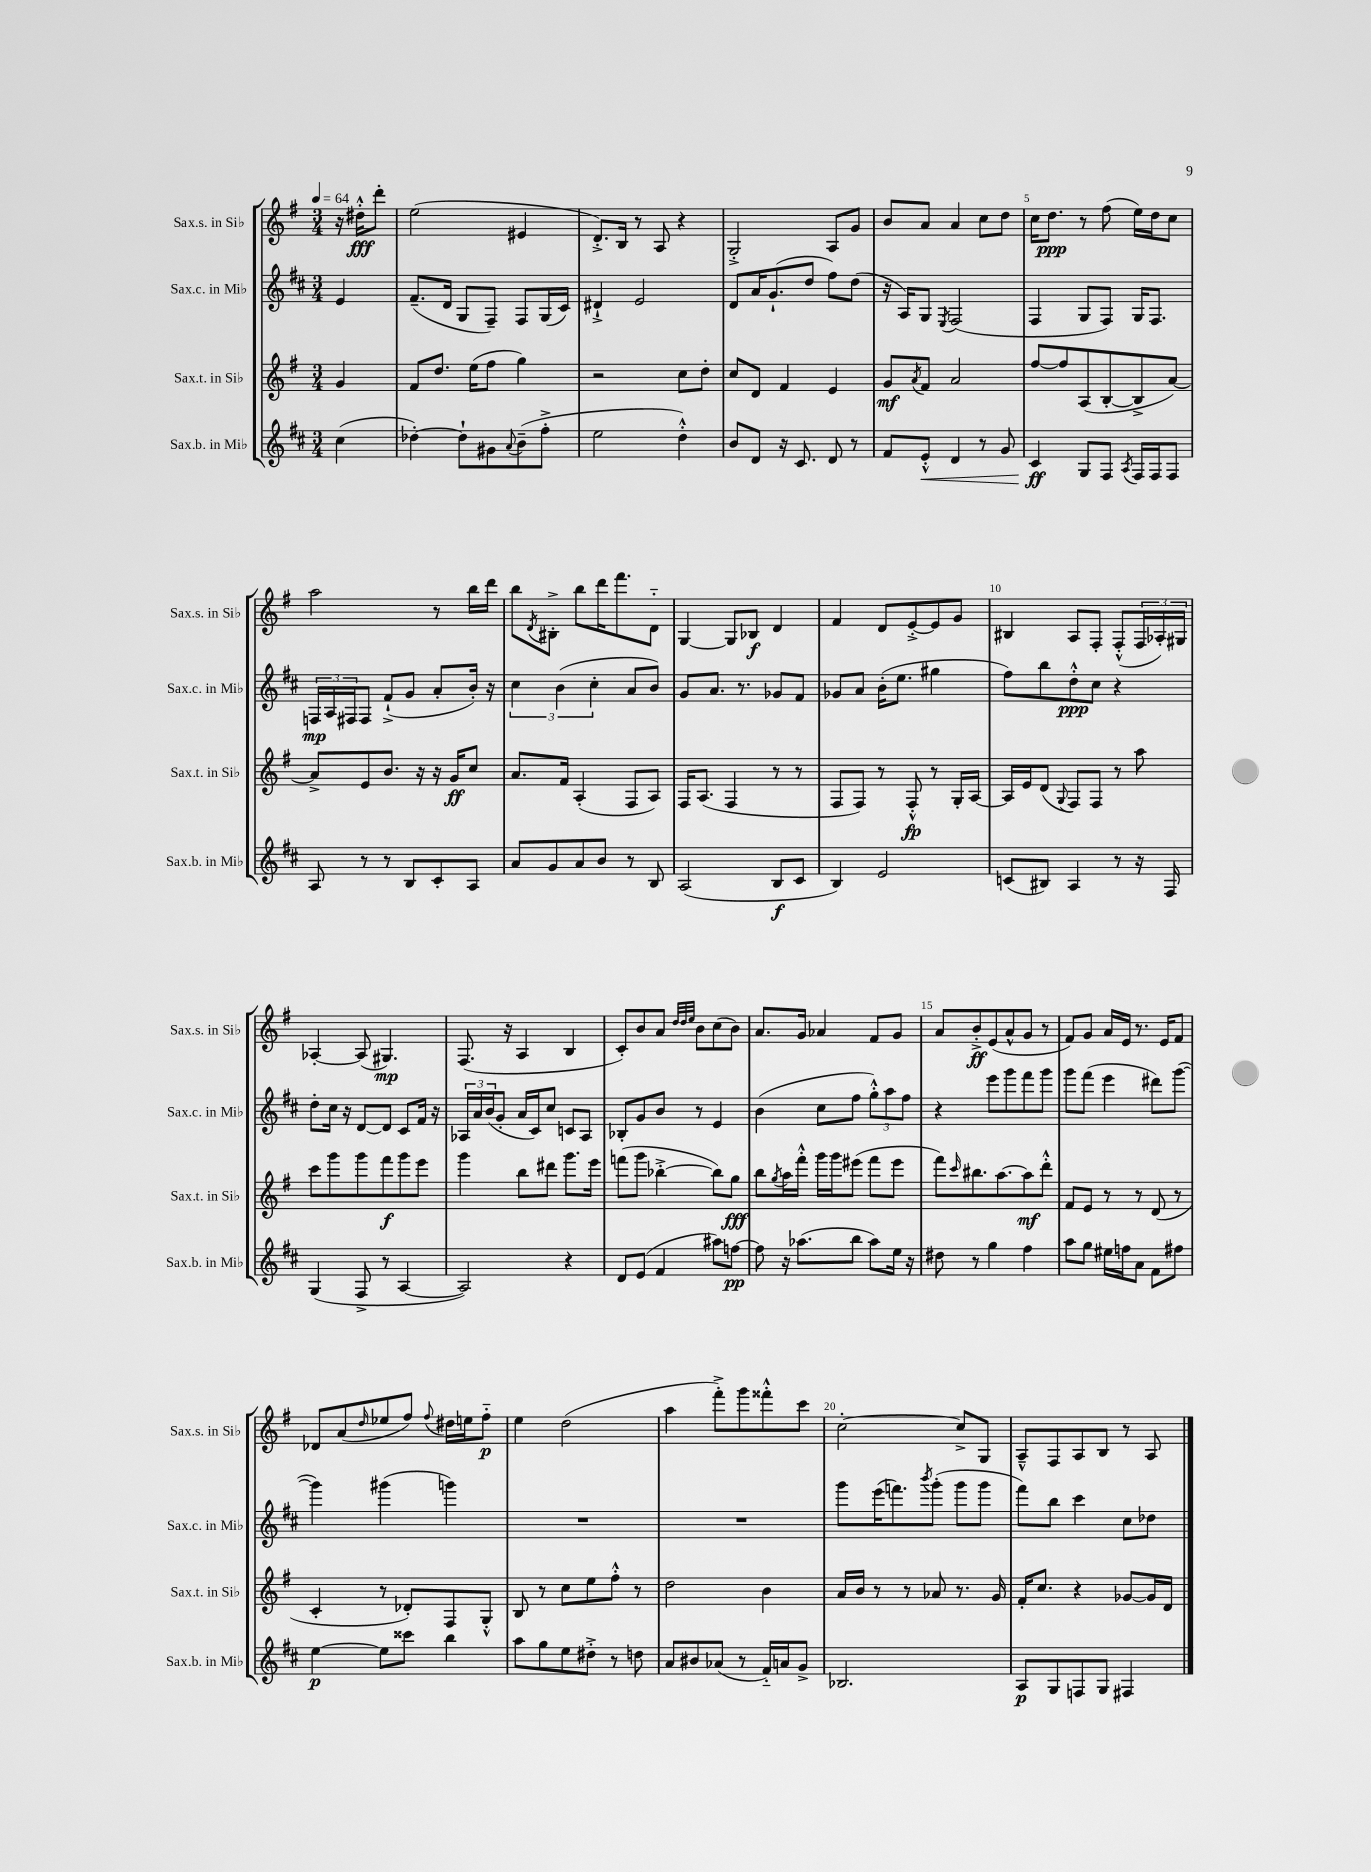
<<
\new StaffGroup <<
\new Staff = "s0" \with { instrumentName = "Sax.s. in Sib" shortInstrumentName = "Sax.s. in Sib" } {
    \clef treble \key g \major \numericTimeSignature \time 3/4 \partial 4 \tempo 4 = 64
    r16 dis''16-.-^\fff d'''8-. |
    e''2( eis'4 |
    d'8.-.->) b16 r8 a8 r4 |
    g2-.-> a8 g'8 |
    b'8 a'8 a'4 c''8 d''8 |
    c''16 d''8.\ppp r8 fis''8( e''16) d''16 c''8 |
    a''2 r8 b''16 d'''16 |
    b''8 \acciaccatura { d'8 } bis8-.-> b''8 d'''16 fis'''8. d'8-_ |
    g4~ g8 bes8\f d'4 |
    fis'4 d'8 e'8~-.-> e'8 g'8 |
    bis4 a8 fis8-. fis8-.-^( \tuplet 3/2 { fis16 aes16-.) gis16 } |
    aes4~-. aes8( gis4.\mp) |
    fis8.( r16 a4 b4 |
    c'8-.) b'8 a'8 \grace { d''32 d''32 e''32 } b'8 c''8( b'8) |
    a'8. g'16 aes'4 fis'8 g'8 |
    a'8 b'8-.->\ff e'8( a'8-^ g'8 r8 |
    fis'8) g'8 a'16 e'16 r8. e'16 fis'8 |
    des'8 a'8( \grace { d''16 } ees''8 fis''8) \appoggiatura { fis''8 } dis''16 e''16 fis''8-_\p |
    e''4 d''2( |
    a''4 fis'''8-.->) g'''8 fisis'''8-.-^ c'''8 |
    c''2~-. c''8-> g8 |
    a8---^ fis8 a8 b8 r8 a8 \bar "|." |
}
\new Staff = "s1" \with { instrumentName = "Sax.c. in Mib" shortInstrumentName = "Sax.c. in Mib" } {
    \clef treble \key d \major \numericTimeSignature \time 3/4 \partial 4
    e'4 |
    fis'8.--( d'16 g8 fis8--) fis8 g16( cis'16) |
    dis'4-!-> e'2 |
    d'8 a'16 g'8.-!( d''8 fis''8) d''8( |
    r16 a16) g8 \acciaccatura { e8 } fis2( |
    fis4 g8 fis8) g16 fis8. |
    \tuplet 3/2 { f16\mp a16 fis16 } fis8 fis'8-!->( g'8 a'8-. b'16-.) r16 |
    \tuplet 3/2 { cis''4 b'4( cis''4-. } a'8 b'8) |
    g'8 a'8. r8. ges'8 fis'8 |
    ges'8 a'8 b'16-.( e''8. gis''4 |
    fis''8) b''8 d''8-.-^\ppp cis''8 r4 |
    d''8-. cis''16 r16 d'8~ d'8 cis'8 fis'16 r16 |
    \tuplet 3/2 { aes16 a'16 b'16( } g'8-. a'16 cis'16) cis''8 c'8 aes8 |
    bes8-. g'8 b'8 r8 e'4 |
    b'4( cis''8 fis''8 \tuplet 3/2 { g''8-.-^) a''8 fis''8 } |
    r4 e'''8 g'''8 fis'''8 g'''8 |
    g'''8 fis'''8( e'''4 dis'''8) g'''8~( |
    g'''4) gis'''4( g'''4) |
    R2. |
    R2. |
    g'''8 e'''16( f'''8.) \acciaccatura { b'''8 } g'''8-.( g'''8 g'''8 |
    fis'''8) b''8 cis'''4 cis''8 des''8 \bar "|." |
}
\new Staff = "s2" \with { instrumentName = "Sax.t. in Sib" shortInstrumentName = "Sax.t. in Sib" } {
    \clef treble \key g \major \numericTimeSignature \time 3/4 \partial 4
    g'4 |
    fis'8 d''8. e''16( fis''8 g''4) |
    r2 c''8 d''8-. |
    c''8 d'8 fis'4 e'4 |
    g'8\mf \acciaccatura { a'8 } fis'8 a'2 |
    fis''8~ fis''8 a8( b8~-. b8-> a'8~) |
    a'8-> e'8 b'8. r16 r16 g'16\ff c''8 |
    a'8. fis'16 a4-.( fis8 a8) |
    fis16 a8.( fis4 r8 r8 |
    fis8 fis8) r8 fis8-.-^\fp r8 g16-. a16~ |
    a16 e'16 d'8( \appoggiatura { g8 } fis8) fis8 r8 a''8 |
    c'''8 g'''8 g'''8 fis'''8\f g'''8 e'''8 |
    g'''4 b''8 dis'''8 g'''8. e'''16 |
    f'''8( g'''8 bes''4~-.-> bes''8) g''8\fff |
    b''8 \acciaccatura { g''8 } a''16 fis'''16-.-^ g'''16 g'''16 eis'''8( fis'''8 eis'''8 |
    fis'''8) \grace { c'''16 } bis''8. a''8.~ a''8\mf d'''8-.-^ |
    fis'8 e'8 r8 r8 d'8( r8 |
    c'4-. r8 des'8-.) fis8 g8-.-^ |
    b8 r8 c''8 e''8 fis''8-.-^ r8 |
    d''2 b'4 |
    a'16 b'16 r8 r8 aes'8 r8. g'16 |
    fis'16-. c''8. r4 ges'8~ ges'16 d'16 \bar "|." |
}
\new Staff = "s3" \with { instrumentName = "Sax.b. in Mib" shortInstrumentName = "Sax.b. in Mib" } {
    \clef treble \key d \major \numericTimeSignature \time 3/4 \partial 4
    cis''4( |
    des''4~-.) des''8-! gis'8 \appoggiatura { a'8 } b'8--( fis''8-.-> |
    e''2 d''4-.-^) |
    b'8 d'8 r16 cis'8. d'8 r8 |
    fis'8 e'8-.-^\< d'4 r8 g'8 |
    cis'4\ff\! g8 fis8 \acciaccatura { a8 } fis16 fis16 fis8 |
    a8 r8 r8 b8 cis'8-. a8 |
    a'8 g'8 a'8 b'8 r8 b8 |
    a2( b8\f cis'8 |
    b4) e'2 |
    c'8( bis8) a4 r8 r16 fis16 |
    g4( fis8-> r8 a4~ |
    a2) r4 |
    d'8 e'8( fis'4 ais''8) f''8~\pp |
    f''8 r16 aes''8.( b''8 aes''8) e''16 r16 |
    dis''8 r8 g''4 fis''4 |
    a''8 g''8 eis''16 f''16 a'8 fis'8 fis''8 |
    e''4~\p e''8 cisis'''8 b''4 |
    a''8 g''8 e''8 dis''8-.-> r8 d''8 |
    a'8 bis'8 aes'8( r8 fis'16-_) a'16 g'8-> |
    bes2. |
    a8\p g8 f8 g8 fis4 \bar "|." |
}
>>
>>
\layout { \context { \Score \override BarNumber.break-visibility = ##(#f #t #t) barNumberVisibility = #(every-nth-bar-number-visible 5) } }
